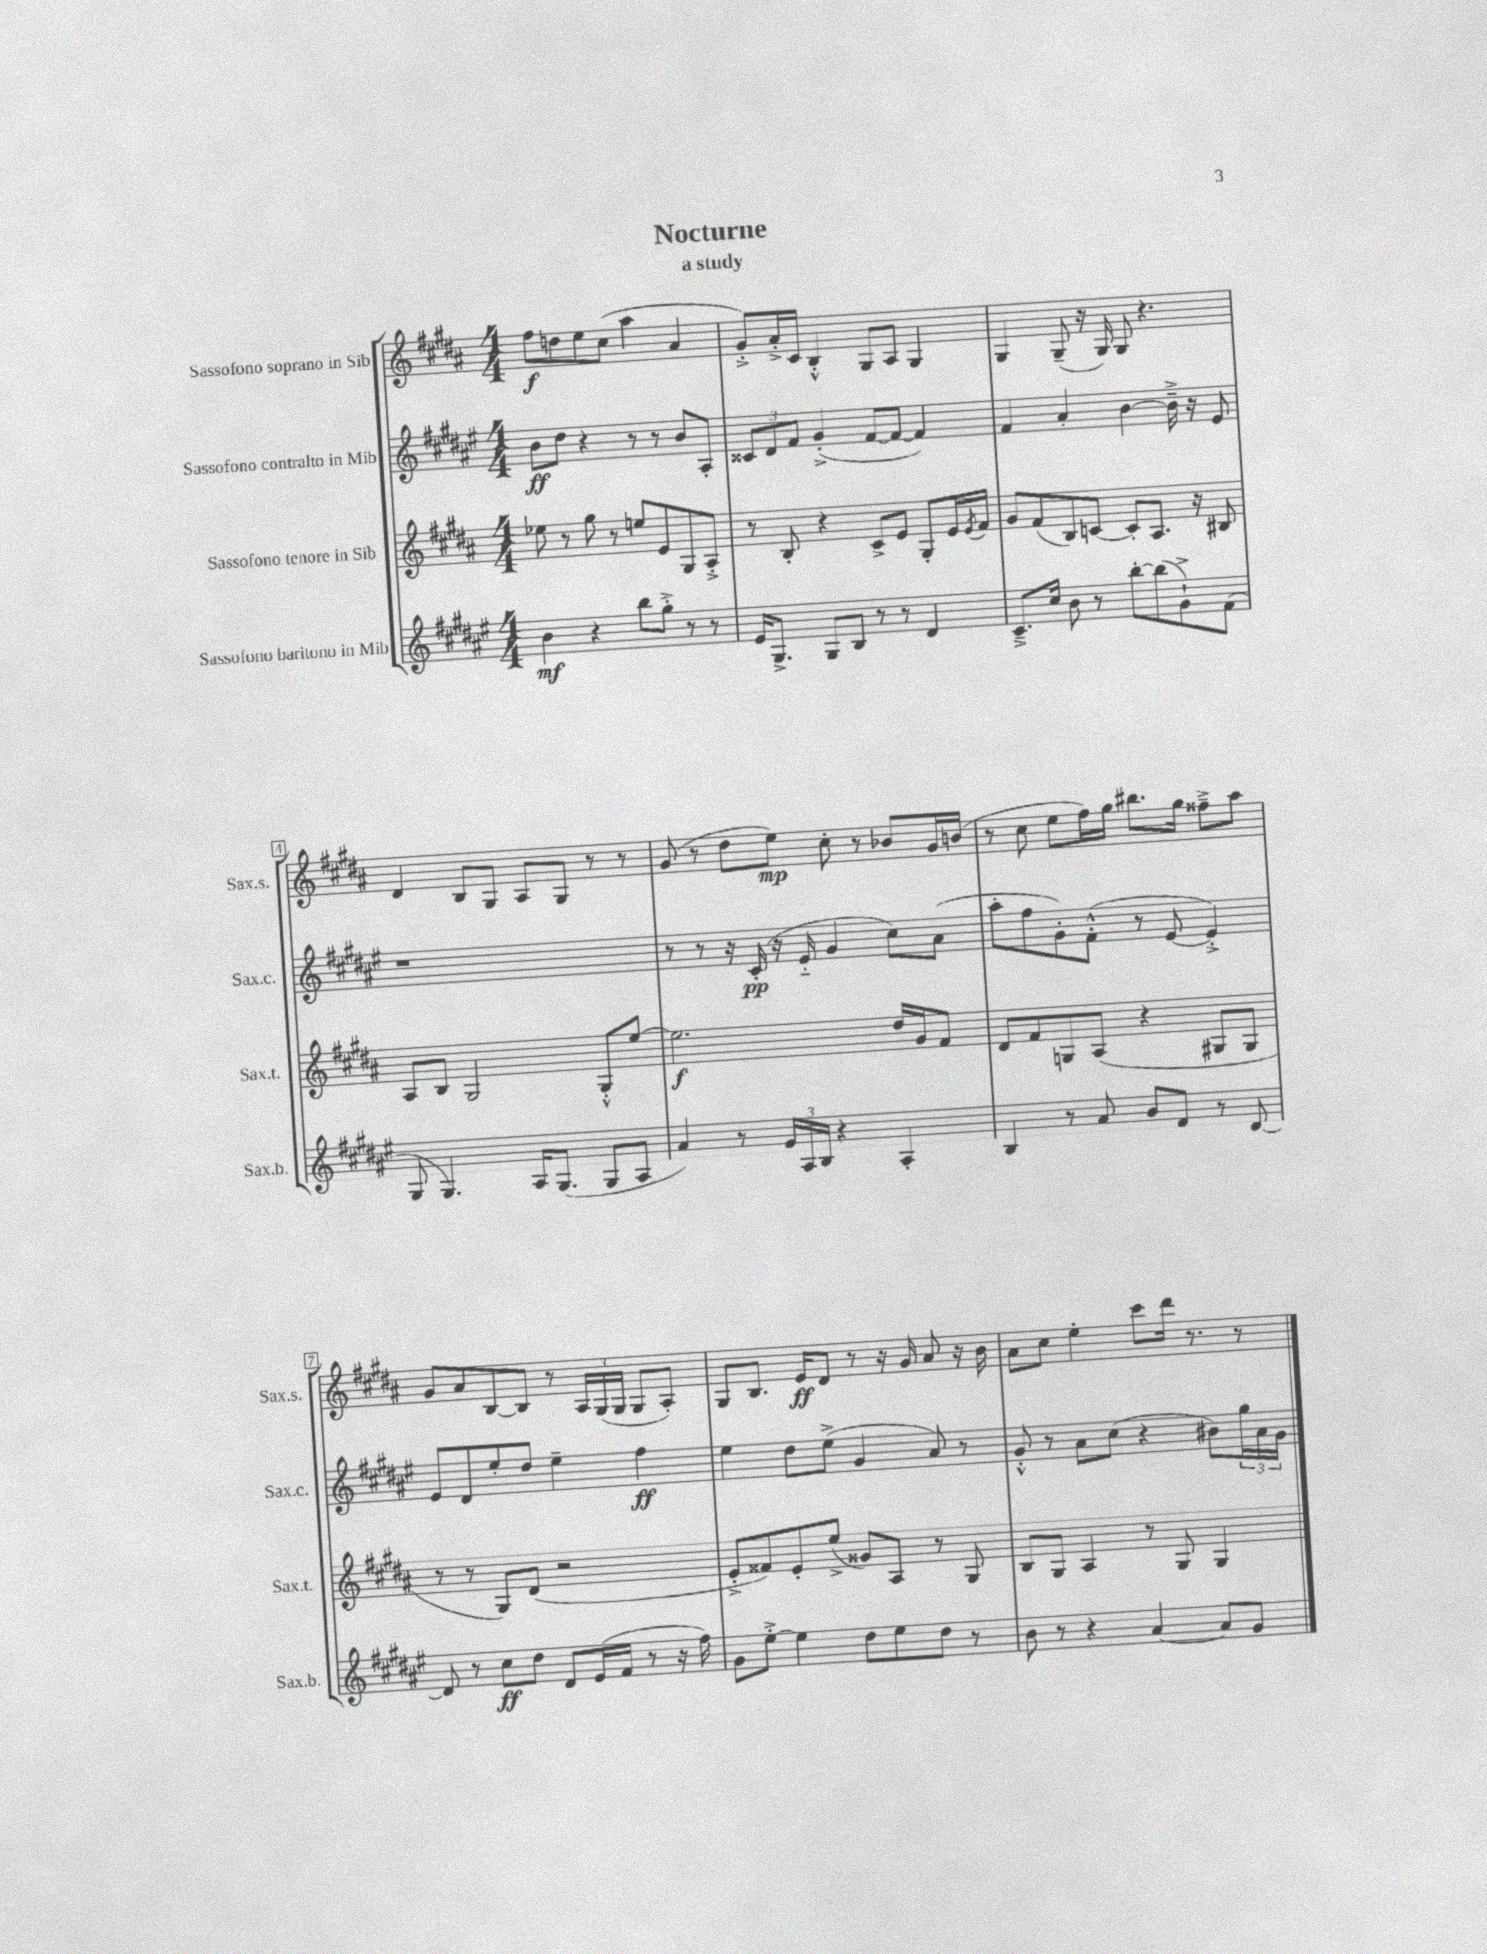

**kern	**dynam	**kern	**dynam	**kern	**dynam	**kern	**dynam
*part4	*part4	*part3	*part3	*part2	*part2	*part1	*part1
*staff4	*staff4	*staff3	*staff3	*staff2	*staff2	*staff1	*staff1
*I"Sassofono baritono in Mib	*	*I"Sassofono tenore in Sib	*	*I"Sassofono contralto in Mib	*	*I"Sassofono soprano in Sib	*
*I'Sax.b.	*	*I'Sax.t.	*	*I'Sax.c.	*	*I'Sax.s.	*
*clefG2	*	*clefG2	*	*clefG2	*	*clefG2	*
*k[f#c#g#d#a#e#]	*	*k[f#c#g#d#a#]	*	*k[f#c#g#d#a#e#]	*	*k[f#c#g#d#a#]	*
*M4/4	*	*M4/4	*	*M4/4	*	*M4/4	*
=1	=1	=1	=1	=1	=1	=1	=1
4b\	mf	8ee-X\	.	8b\L	ff	8ff#\L	f
.	.	8r	.	8dd#\J	.	8ddn\	.
4r	.	8gg#\	.	4r	.	8ee\	.
.	.	8r	.	.	.	(8cc#\J	.
8bb\L	.	8een/L	.	8r	.	4aa#\	.
8gg#'^\J	.	8e/	.	8r	.	.	.
8r	.	8G#/	.	8b/L	.	4a#/	.
8r	.	8A#'^/J	.	8A#'/J	.	.	.
=2	=2	=2	=2	=2	=2	=2	=2
16e#/KL	.	8r	.	12c##X/L	.	8g#'^/L)	.
8.G#^/J	.	.	.	.	.	.	.
.	.	.	.	12d#/	.	.	.
.	.	8B'/	.	.	.	16a#'^/L	.
.	.	.	.	12f#/J	.	.	.
.	.	.	.	.	.	16c#/JJ	.
8G#/L	.	4r	.	(4g#'^/	.	4B'^^/	.
8B/J	.	.	.	.	.	.	.
8r	.	8c#^/L	.	[8f#/L	.	8G#/L	.
8r	.	8e/J	.	8f#/J_	.	8A#/J	.
4d#/	.	8G#'/L	.	4f#/])	.	4G#/	.
.	.	16e/L	.	.	.	.	.
.	.	8qe/	.	.	.	.	.
.	.	16f#/JJ	.	.	.	.	.
=3	=3	=3	=3	=3	=3	=3	=3
8.c#~^/L	.	8g#/L	.	4f#/	.	4G#/	.
.	.	(8f#/	.	.	.	.	.
16cc#/Jk	.	.	.	.	.	.	.
8b\	.	8B/)	.	4a#'/	.	(8G#~/	.
8r	.	[8cn/J	.	.	.	16r	.
.	.	.	.	.	.	16G#/)	.
[8bb'\L	.	8c'/L]	.	[4b\	.	8G#/	.
(8bb\]	.	8.A#/J	.	.	.	4.r	.
8g#`^\)	.	.	.	16b~^\]	.	.	.
.	.	16r	.	16r	.	.	.
(8f#\J	.	8B#X/	.	8e#/	.	.	.
!!LO:LB:g=z
=4	=4	=4	=4	=4	=4	=4	=4
8G#/	.	8A#/L	.	1r	.	4d#/	.
4.G#/)	.	8B/J	.	.	.	.	.
.	.	2G#/	.	.	.	8B/L	.
.	.	.	.	.	.	8G#/J	.
16A#/KL	.	.	.	.	.	8A#/L	.
(8.G#/J	.	.	.	.	.	.	.
.	.	.	.	.	.	8G#/J	.
8G#/L	.	8G#'^^/L	.	.	.	8r	.
8A#/J	.	[8ee/J	.	.	.	8r	.
=5	=5	=5	=5	=5	=5	=5	=5
4a#/)	.	2.ee\]	f	8r	.	(8g#/	.
.	.	.	.	8r	.	8r	.
8r	.	.	.	16r	.	8dd#\L	.
.	.	.	.	(16c#'/	pp	.	.
24g#/LL	.	.	.	16r	.	8ee\J)	mp
24A#/	.	.	.	.	.	.	.
.	.	.	.	16e#/	.	.	.
24B/JJ	.	.	.	.	.	.	.
4r	.	.	.	4g#/	.	8cc#'\	.
.	.	.	.	.	.	8r	.
4A#'/	.	16dd#/LL	.	8cc#\L)	.	8b-X/L	.
.	.	16g#/J	.	.	.	.	.
.	.	8f#/J	.	(8a#\J	.	16g#/L	.
.	.	.	.	.	.	(16bn/JJ	.
=6	=6	=6	=6	=6	=6	=6	=6
4B/	.	8d#/L	.	8aa#'\L	.	8r	.
.	.	8f#/	.	8ff#\	.	8cc#\	.
8r	.	8Gn/	.	8g#'\)	.	8ee\L	.
8a#/	.	(8A#/J	.	(8f#'^^\J	.	16ff#\L)	.
.	.	.	.	.	.	16gg#\JJ	.
8b/L	.	4r	.	8r	.	8.bb#X\L	.
8f#/J	.	.	.	[8e#/	.	.	.
.	.	.	.	.	.	16gg#\Jk	.
8r	.	8G#X/L	.	4e#'^/])	.	8ff##X~^\L	.
[8d#/	.	8G#/J	.	.	.	8aa#\J	.
!!LO:LB:g=z
=7	=7	=7	=7	=7	=7	=7	=7
8d#/]	.	8r	.	8e#/L	.	8g#/L	.
8r	.	8r	.	8d#/	.	8a#/	.
8cc#\L	ff	8G#/L)	.	8ee#'/	.	[8B/	.
8dd#\J	.	(8d#/J	.	8dd#/J	.	8B/J]	.
8d#/L	.	2r	.	4ee#~\	.	8r	.
(16e#/L	.	.	.	.	.	24A#/LL	.
.	.	.	.	.	.	(24G#/	.
16f#/JJ	.	.	.	.	.	.	.
.	.	.	.	.	.	24G#/JJ	.
8r	.	.	.	4ff#\	ff	8G#/L	.
16r	.	.	.	.	.	8A#'/J)	.
16ff#\)	.	.	.	.	.	.	.
=8	=8	=8	=8	=8	=8	=8	=8
8g#\L	.	8e'^/L	.	4ee#\	.	8G#/L	.
[8ee#'^\J	.	8f##X/)	.	.	.	8.B/J	.
4ee#\]	.	8e'/	.	8dd#\L	.	.	.
.	.	.	.	.	.	16e/KL	ff
.	.	(8ee^/J	.	(8ee#^\J	.	8d#/J	.
8dd#\L	.	8g##X/L)	.	4g#/	.	8r	.
8ee#\	.	8A#/J	.	.	.	16r	.
.	.	.	.	.	.	16g#/	.
8dd#\J	.	8r	.	8a#/)	.	8a#/	.
8r	.	8G#/	.	8r	.	16r	.
.	.	.	.	.	.	16b\	.
=9	=9	=9	=9	=9	=9	=9	=9
8b\	.	8B/L	.	8g#'^^/	.	8a#\L	.
8r	.	8G#/J	.	8r	.	8cc#\J	.
4r	.	4A#/	.	8a#\L	.	4ee'\	.
.	.	.	.	(8cc#\J	.	.	.
[4a#/	.	8r	.	4r	.	8ccc#\L	.
.	.	8G#/	.	.	.	16ddd#\Jk	.
.	.	.	.	.	.	8.r	.
8a#/L]	.	4G#/	.	8b#X\L)	.	.	.
8g#/J	.	.	.	24gg#\L	.	8r	.
.	.	.	.	24a#\	.	.	.
.	.	.	.	24g#\JJ	.	.	.
==	==	==	==	==	==	==	==
*-	*-	*-	*-	*-	*-	*-	*-
